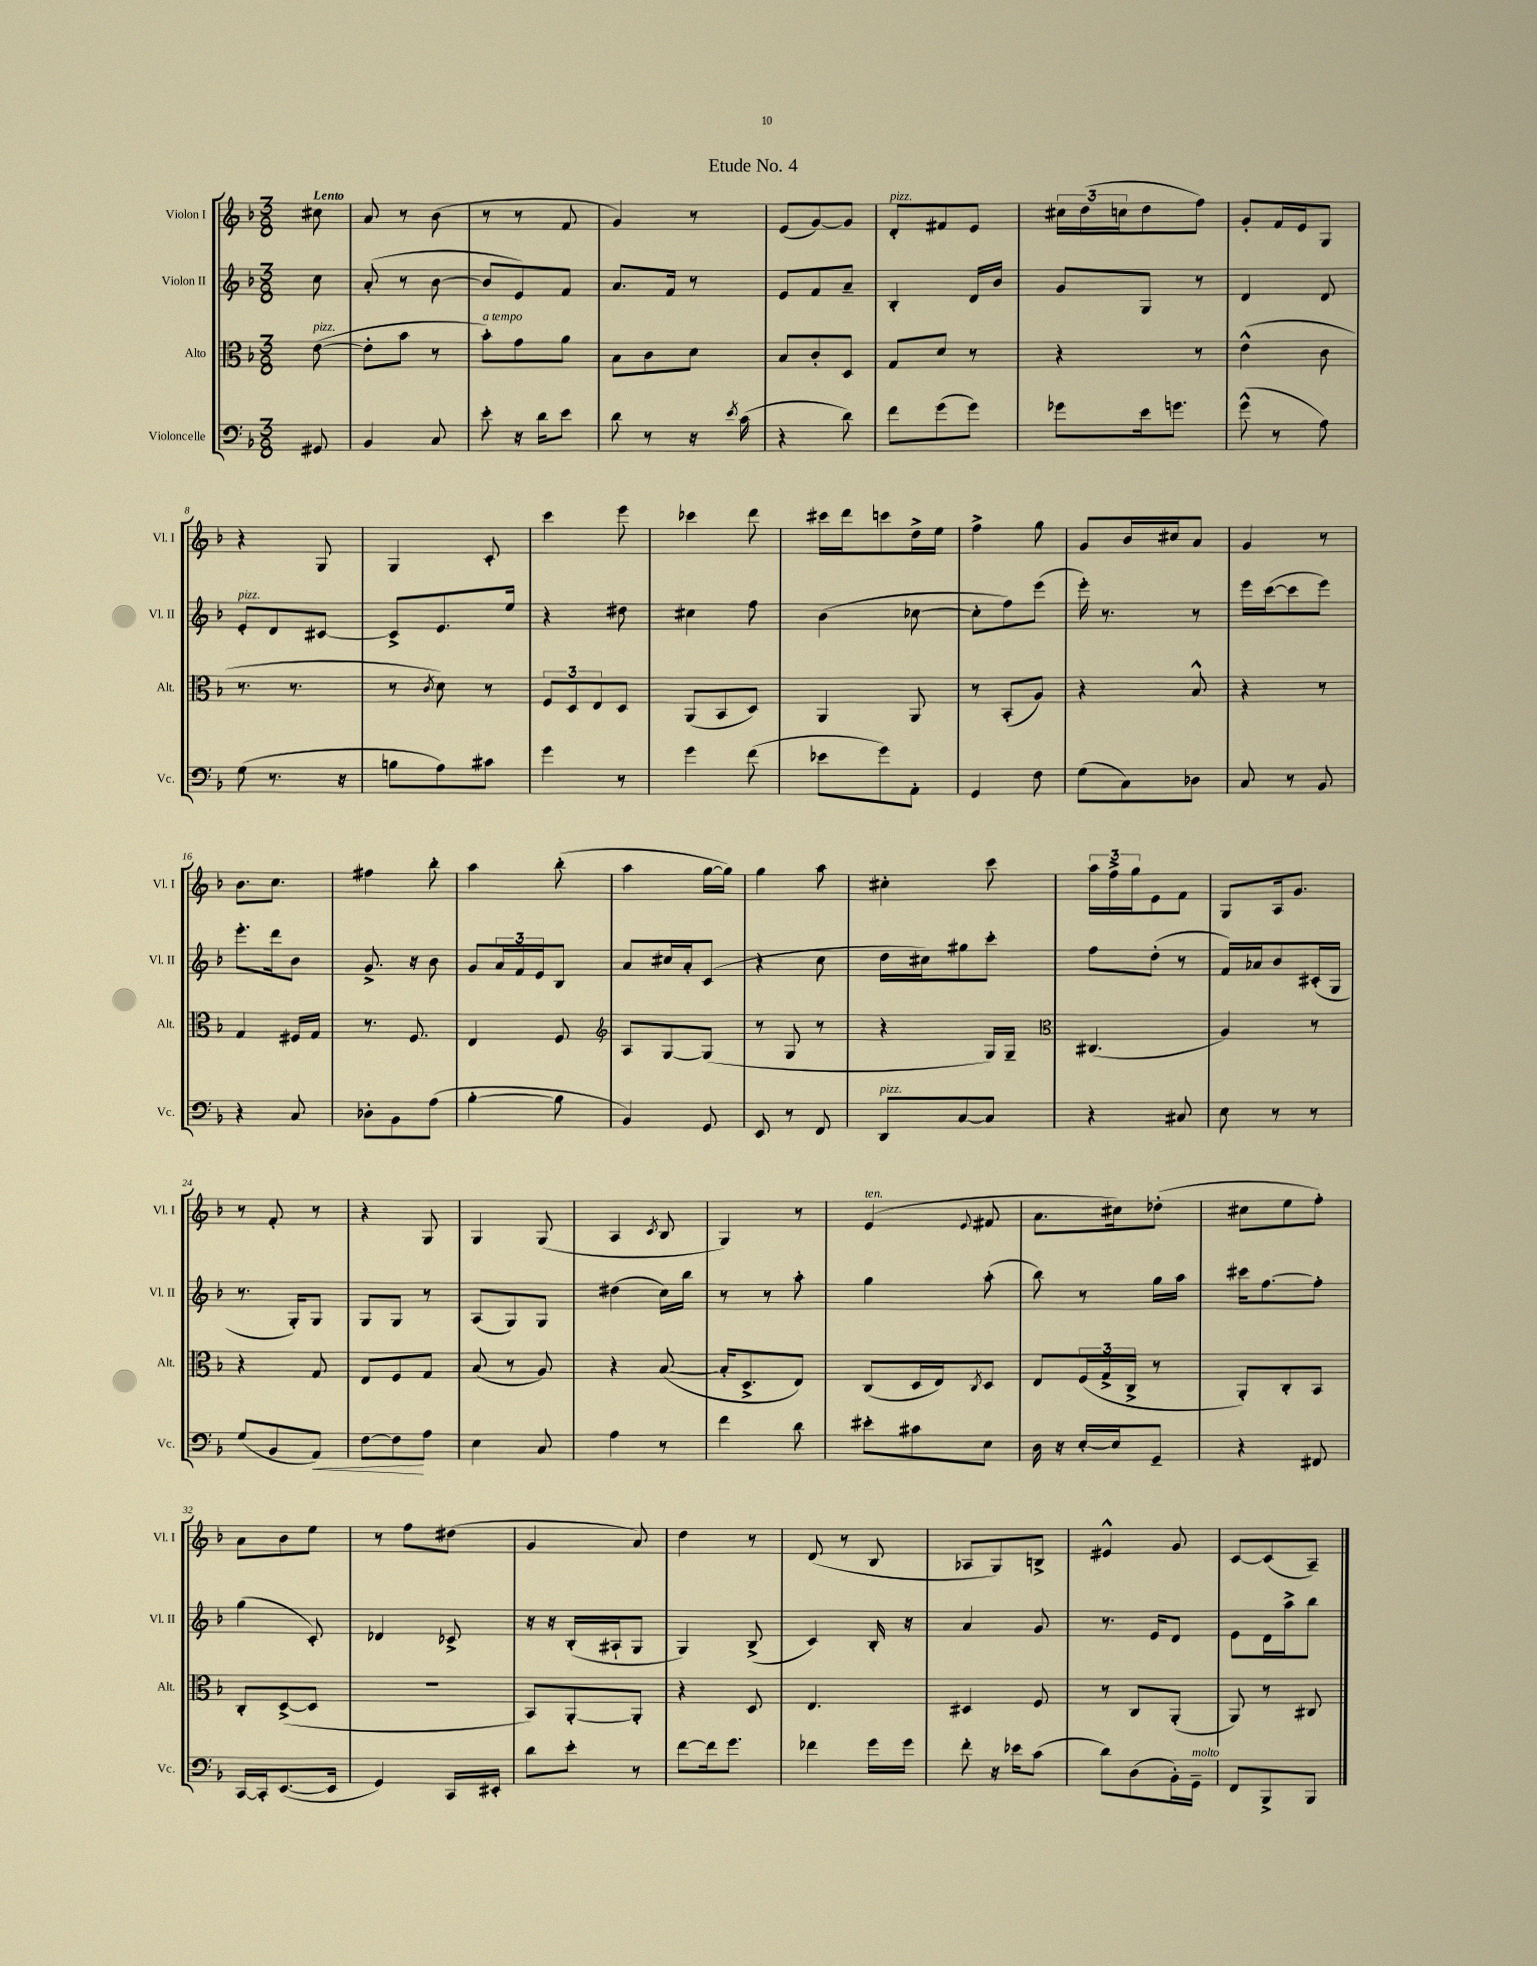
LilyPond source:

\header { title = "Etude No. 4" }
<<
\new StaffGroup <<
\new Staff = "s0" \with { instrumentName = "Violon I" shortInstrumentName = "Vl. I" } {
    \clef treble \key f \major \numericTimeSignature \time 3/8 \partial 8 \tempo "Lento"
    cis''8 |
    a'8 r8 bes'8( |
    r8 r8 f'8 |
    g'4) r8 |
    e'8( g'8~) g'8 |
    d'8-.^\markup { \italic "pizz." } fis'8 e'8 |
    \tuplet 3/2 { cis''16 d''16( c''16 } d''8 f''8) |
    g'8-. f'16 e'16 g8 |
    r4 g8 |
    g4 c'8-. |
    c'''4 e'''8 |
    ces'''4 d'''8 |
    cis'''16 d'''16 c'''8 d''16-> e''16 |
    f''4-> g''8 |
    g'8 bes'16 cis''16 a'8 |
    g'4 r8 |
    bes'8. c''8. |
    fis''4 bes''8-. |
    a''4 bes''8-.( |
    a''4 g''16~ g''16) |
    g''4 a''8 |
    cis''4-. c'''8 |
    \tuplet 3/2 { a''16 f''16-> g''16 } e'8 f'8 |
    g8 a16 g'8. |
    r8 f'8-. r8 |
    r4 g8 |
    g4 g8( |
    a4 \acciaccatura { c'8 } bes8 |
    g4) r8 |
    e'4^\markup { \italic "ten." }( \appoggiatura { e'8 } fis'8 |
    a'8. cis''16) des''8-.( |
    cis''8 e''8 f''8-.) |
    a'8 bes'8 e''8 |
    r8 f''8 dis''8( |
    g'4 a'8) |
    d''4 r8 |
    d'8( r8 bes8 |
    aes8 g8) b8-> |
    eis'4-^ g'8 |
    c'8~ c'8( a8--) \bar "|." |
}
\new Staff = "s1" \with { instrumentName = "Violon II" shortInstrumentName = "Vl. II" } {
    \clef treble \key f \major \numericTimeSignature \time 3/8 \partial 8
    c''8 |
    a'8-.( r8 bes'8~ |
    bes'8 e'8) f'8 |
    a'8. f'16 r8 |
    e'8 f'8 a'8-- |
    bes4-. d'16 bes'16 |
    g'8 g8 r8 |
    d'4 d'8 |
    e'8-.^\markup { \italic "pizz." } d'8 cis'8~ |
    cis'8-> e'8. e''16 |
    r4 dis''8 |
    cis''4 f''8 |
    bes'4( ces''8~ |
    ces''8-. f''8) e'''8( |
    e'''16-.) r8. r8 |
    e'''16 c'''16~( c'''8 e'''8) |
    e'''8.-. d'''16 bes'8 |
    g'8.-> r16 bes'8 |
    g'8 \tuplet 3/2 { a'16 f'16 e'16 } bes8 |
    a'8 cis''16 a'16-. c'8( |
    r4 c''8 |
    d''16 cis''16) gis''8 c'''8-. |
    f''8 d''8-.( r8 |
    f'16) aes'16 bes'8 cis'16-.( g16 |
    r8. g16-.) g8 |
    g8 g8 r8 |
    a8( g8) g8 |
    dis''4( c''16) bes''16 |
    r8 r8 a''8-. |
    g''4 a''8-.( |
    bes''8) r8 g''16 a''16 |
    cis'''16 f''8.~ f''8-. |
    g''4( c'8-.) |
    des'4 ces'8-> |
    r16 r16 bes16-.( ais16-! g8 |
    g4) bes8->( |
    c'4) bes16-. r16 |
    a'4 g'8 |
    r8. e'16 d'8 |
    e'8 d'16 a''16-> bes''8 \bar "|." |
}
\new Staff = "s2" \with { instrumentName = "Alto" shortInstrumentName = "Alt." } {
    \clef alto \key f \major \numericTimeSignature \time 3/8 \partial 8
    e'8~^\markup { \italic "pizz." }( |
    e'8-. bes'8 r8 |
    bes'8-.^\markup { \italic "a tempo" }) g'8 a'8 |
    bes8 c'8 d'8 |
    bes8 c'8-. d8 |
    g8 d'8 r8 |
    r4 r8 |
    e'4-^( c'8 |
    r8. r8. |
    r8 \acciaccatura { c'8 } d'8) r8 |
    \tuplet 3/2 { f8 d8 e8 } d8 |
    a,8( bes,8 d8) |
    a,4 a,8 |
    r8 bes,8-.( a8) |
    r4 bes8-^ |
    r4 r8 |
    g4 fis16 g16 |
    r8. f8. |
    e4 f8 |
    \clef treble a8 g8~ g8( |
    r8 g8 r8 |
    r4 g16) g16-- |
    \clef alto cis4.( |
    a4) r8 |
    r4 g8 |
    e8 f8 g8 |
    bes8( r8 a8) |
    r4 bes8~( |
    bes16-. d8.-> e8) |
    c8( d16 e16) \acciaccatura { c8 } d8 |
    e8 \tuplet 3/2 { f16( g16-> c16-> } r8 |
    a,8-.) c8-. bes,8 |
    c8-. d8~->( d8 |
    r4. |
    bes,8) a,8~-. a,8-. |
    r4 d8 |
    e4. |
    dis4 f8 |
    r8 c8 a,8-.( |
    a,8) r8 cis8 \bar "|." |
}
\new Staff = "s3" \with { instrumentName = "Violoncelle" shortInstrumentName = "Vc." } {
    \clef bass \key f \major \numericTimeSignature \time 3/8 \partial 8
    gis,8 |
    bes,4 c8 |
    e'8-. r16 d'16 e'8 |
    d'8 r8 r16 \acciaccatura { e'8 } c'16( |
    r4 d'8) |
    f'8 g'8( g'8) |
    ges'8 e'16 g'8. |
    g'8-^( r8 a8) |
    g8( r8. r16 |
    b8 a8) cis'8 |
    g'4 r8 |
    g'4 f'8( |
    ees'8 g'8) a,8-. |
    g,4 f8 |
    g8( c8) des8 |
    c8 r8 bes,8 |
    r4 c8 |
    des8-. bes,8 a8( |
    bes4~-. bes8 |
    bes,4) g,8 |
    e,8 r8 f,8 |
    d,8^\markup { \italic "pizz." } c8~ c8 |
    r4 cis8 |
    e8 r8 r8 |
    g8( bes,8 a,8\<) |
    f8~ f8\! a8 |
    e4 c8 |
    a4 r8 |
    f'4 d'8 |
    eis'8-. cis'8 e8 |
    d16 r16 e16~-. e16 g,8-- |
    r4 fis,8 |
    c,16~ c,16-. e,8.~( e,16 |
    g,4) c,16 eis,16-. |
    d'8 e'8-. r8 |
    f'8~ f'16 g'8. |
    fes'4 g'16 g'16 |
    f'8-. r16 ees'16 c'8( |
    d'8) d8( bes,16-.) g,16--^\markup { \italic "molto" } |
    f,8 bes,,8-> bes,,8 \bar "|." |
}
>>
>>
